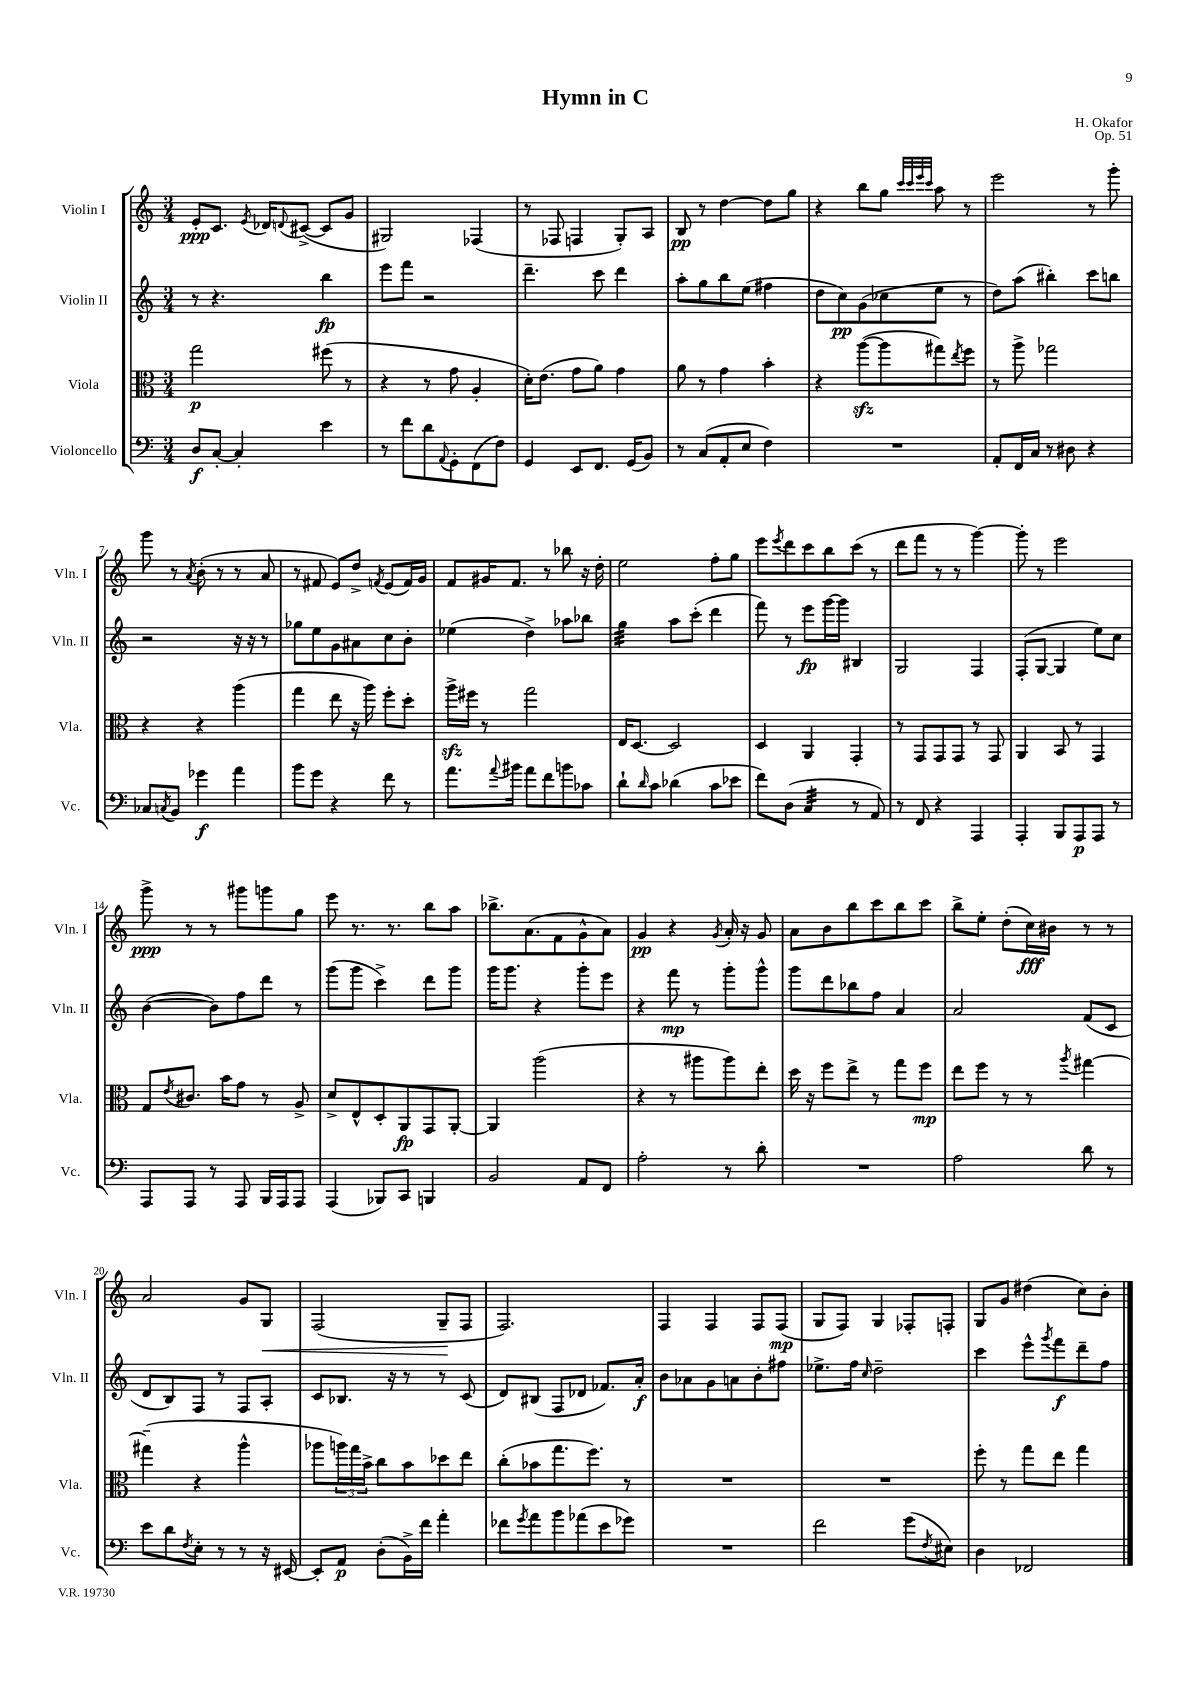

**kern	**dynam	**kern	**dynam	**kern	**dynam	**kern	**dynam
*part4	*part4	*part3	*part3	*part2	*part2	*part1	*part1
*staff4	*staff4	*staff3	*staff3	*staff2	*staff2	*staff1	*staff1
*I"Violoncello	*	*I"Viola	*	*I"Violin II	*	*I"Violin I	*
*I'Vc.	*	*I'Vla.	*	*I'Vln. II	*	*I'Vln. I	*
*clefF4	*	*clefC3	*	*clefG2	*	*clefG2	*
*k[]	*	*k[]	*	*k[]	*	*k[]	*
*M3/4	*	*M3/4	*	*M3/4	*	*M3/4	*
=1	=1	=1	=1	=1	=1	=1	=1
8D/L	f	2gg\	p	8r	.	8e'/L	ppp
[8C'/J	.	.	.	4.r	.	8.c/J	.
4C'/]	.	.	.	.	.	.	.
.	.	.	.	.	.	8qe/	.
.	.	.	.	.	.	16d-X/KL	.
.	.	.	.	.	.	8qqdn/	.
.	.	.	.	.	.	([8c#X^/J	.
4e\	.	(8ff#X\	.	4bb\	fp	8c#/L]	.
.	.	8r	.	.	.	8g/J	.
=2	=2	=2	=2	=2	=2	=2	=2
8r	.	4r	.	8eee\L	.	2G#X/)	.
8f\L	.	.	.	8fff\J	.	.	.
8d\	.	8r	.	2r	.	.	.
8qqAA/	.	.	.	.	.	.	.
8GG'\	.	8g\	.	.	.	.	.
(8FF\	.	4A'/	.	.	.	(4F-X/	.
8F\J)	.	.	.	.	.	.	.
=3	=3	=3	=3	=3	=3	=3	=3
4GG/	.	16d'\KL)	.	4.ddd~\	.	8r	.
.	.	(8.e\J	.	.	.	.	.
.	.	.	.	.	.	8F-X/	.
8EE/L	.	8g\L	.	.	.	4Fn/	.
8.FF/J	.	8a\J)	.	8ccc\	.	.	.
.	.	4g\	.	4ddd\	.	8G'/L)	.
(16GG/KL	.	.	.	.	.	.	.
8BB/J)	.	.	.	.	.	8A/J	.
=4	=4	=4	=4	=4	=4	=4	=4
8r	.	8a\	.	8aa'\L	.	8B/	pp
(8C/L	.	8r	.	8gg\	.	8r	.
8AA'/	.	4g\	.	8bb\	.	[4dd\	.
8E/J	.	.	.	(8ee\J	.	.	.
4F\)	.	4b'\	.	4ff#X\	.	8dd\L]	.
.	.	.	.	.	.	8gg\J	.
=5	=5	=5	=5	=5	=5	=5	=5
2.r	.	4r	.	8dd\L	.	4r	.
.	.	.	.	8cc\)	pp	.	.
.	.	([8aazz\L	.	(8g\	.	8bb\L	.
.	.	8aa\]	.	8cc-X\	.	8gg\J	.
.	.	.	.	.	.	32qqccc/LLL	.
.	.	.	.	.	.	32qqccc/	.
.	.	.	.	.	.	32qqeee/	.
.	.	.	.	.	.	32qqccc/JJJ	.
.	.	8gg#X\)	.	8ee\J	.	8aa\	.
.	.	8qee/	.	.	.	.	.
.	.	8ff\J	.	8r	.	8r	.
=6	=6	=6	=6	=6	=6	=6	=6
8AA'/L	.	8r	.	8dd\L)	.	2eee\	.
16FF/L	.	8aa^\	.	(8aa\J	.	.	.
16C/JJ	.	.	.	.	.	.	.
8r	.	2gg-X\	.	4bb#X'\)	.	.	.
8D#X\	.	.	.	.	.	.	.
4r	.	.	.	8ccc\L	.	8r	.
.	.	.	.	8bbn\J	.	8ggg'\	.
!!LO:LB:g=z
=7	=7	=7	=7	=7	=7	=7	=7
8C-X/L	.	4r	.	2r	.	8ggg\	.
8qCn/	.	.	.	.	.	.	.
8BB/J	.	.	.	.	.	8r	.
.	.	.	.	.	.	8qa/	.
4g-X\	f	4r	.	.	.	(8b'\	.
.	.	.	.	.	.	8r	.
4a\	.	(4aa\	.	16r	.	8r	.
.	.	.	.	16r	.	.	.
.	.	.	.	8r	.	8a/	.
=8	=8	=8	=8	=8	=8	=8	=8
8b\L	.	4gg\	.	8gg-X\L	.	8r	.
8g\J	.	.	.	8ee\	.	8f#X/	.
4r	.	8ee\	.	8g\	.	8e/L)	.
.	.	16r	.	8a#X\	.	8dd^/J	.
.	.	16aa\)	.	.	.	.	.
.	.	.	.	.	.	8qfn/	.
8f\	.	8ff'\L	.	8cc\	.	(8e/L	.
8r	.	8dd'\J	.	8b'\J	.	16f/L)	.
.	.	.	.	.	.	16g/JJ	.
=9	=9	=9	=9	=9	=9	=9	=9
8.a\L	.	16aazz^\LL	.	(4ee-X\	.	8f/L	.
.	.	16ff#X\JJ	.	.	.	.	.
.	.	8r	.	.	.	16g#X/K	.
8qqa/	.	.	.	.	.	.	.
16b#X\Jk	.	.	.	.	.	8.f/J	.
8a\L	.	2gg\	.	4dd^\)	.	.	.
8f\	.	.	.	.	.	8r	.
8bn\	.	.	.	8aa-X\L	.	8bb-X\	.
8c-X\J	.	.	.	8bb-X\J	.	16r	.
.	.	.	.	.	.	16dd'\	.
=10	=10	=10	=10	=10	=10	=10	=10
*	*	*	*	*tremolo	*	*	*
8d`\L	.	16E/KL	.	32gg\LLL	.	2ee\	.
.	.	.	.	32gg\	.	.	.
.	.	[8.D/J	.	32gg\	.	.	.
.	.	.	.	32gg\	.	.	.
16qqd/	.	.	.	.	.	.	.
8c\J	.	.	.	32gg\	.	.	.
.	.	.	.	32gg\	.	.	.
.	.	.	.	32gg\	.	.	.
.	.	.	.	32gg\JJJ	.	.	.
*	*	*	*	*Xtremolo	*	*	*
(4d-X\	.	2D/]	.	8aa\L	.	.	.
.	.	.	.	(8ccc'\J	.	.	.
8c\L	.	.	.	4ddd\	.	8ff'\L	.
8e-X\J	.	.	.	.	.	8gg\J	.
=11	=11	=11	=11	=11	=11	=11	=11
8f\L)	.	4D/	.	8fff\)	.	8eee\L	.
.	.	.	.	.	.	8qeee/	.
(8D\J	.	.	.	8r	.	8ddd\	.
*tremolo	*	*	*	*	*	*	*
32C/LLL	.	4AA/	.	8eee\L	fp	8ccc\	.
32C/	.	.	.	.	.	.	.
32C/	.	.	.	.	.	.	.
32C/	.	.	.	.	.	.	.
32C/	.	.	.	[16ggg\L	.	8bb\	.
32C/	.	.	.	.	.	.	.
32C/	.	.	.	16ggg\JJ]	.	.	.
32C/JJJ	.	.	.	.	.	.	.
*Xtremolo	*	*	*	*	*	*	*
8r	.	4GG'/	.	4B#X/	.	(8ccc\J	.
8AA/)	.	.	.	.	.	8r	.
=12	=12	=12	=12	=12	=12	=12	=12
8r	.	8r	.	2G/	.	8ddd\L	.
8FF/	.	8GG/L	.	.	.	8fff\J	.
4r	.	8GG/	.	.	.	8r	.
.	.	8GG/J	.	.	.	8r	.
4AAA/	.	8r	.	4F/	.	[4ggg\)	.
.	.	8GG/	.	.	.	.	.
=13	=13	=13	=13	=13	=13	=13	=13
4AAA'/	.	4AA/	.	(8F'/L	.	8ggg'\]	.
.	.	.	.	[8G/J	.	8r	.
8BBB/L	.	8BB/	.	4G/]	.	2eee\	.
8AAA/	p	8r	.	.	.	.	.
8AAA/J	.	4GG/	.	8ee\L)	.	.	.
8r	.	.	.	8cc\J	.	.	.
!!LO:LB:g=z
=14	=14	=14	=14	=14	=14	=14	=14
8AAA/L	.	8G/L	.	([4b\	.	8ggg^\	ppp
.	.	8qe/	.	.	.	.	.
8AAA/J	.	8.c#X/J	.	.	.	8r	.
8r	.	.	.	8b\L])	.	8r	.
.	.	16b\KL	.	.	.	.	.
8AAA/	.	8g\J	.	8ff\	.	8ggg#X\L	.
16BBB/LL	.	8r	.	8ddd\J	.	8gggn\	.
16AAA/J	.	.	.	.	.	.	.
8AAA/J	.	8A^/	.	8r	.	8gg\J	.
=15	=15	=15	=15	=15	=15	=15	=15
(4AAA/	.	8d^/L	.	(8ggg\L	.	8eee\	.
.	.	8E^^/	.	8ggg\J	.	8.r	.
8BBB-X/L)	.	8D'/	.	4ccc^\)	.	.	.
.	.	.	.	.	.	8.r	.
8CC/J	.	8AA/	fp	.	.	.	.
4BBBn/	.	8GG/	.	8ddd\L	.	8bb\L	.
.	.	[8AA'/J	.	8ggg\J	.	8aa\J	.
=16	=16	=16	=16	=16	=16	=16	=16
2BB/	.	4AA/]	.	16ggg\KL	.	8.bb-X^\L	.
.	.	.	.	8.ggg\J	.	.	.
.	.	.	.	.	.	(8.a\	.
.	.	(2aa\	.	4r	.	.	.
.	.	.	.	.	.	8f\	.
8AA/L	.	.	.	8ggg'\L	.	8g^^\	.
8FF/J	.	.	.	8eee\J	.	8a\J)	.
=17	=17	=17	=17	=17	=17	=17	=17
2A'\	.	4r	.	4r	.	4g/	pp
.	.	8r	.	8fff\	mp	4r	.
.	.	8aa#X\L	.	8r	.	.	.
.	.	.	.	.	.	8qg/	.
8r	.	8aa#\)	.	8ggg'\L	.	16a'/	.
.	.	.	.	.	.	16r	.
8d'\	.	8ee'\J	.	8ggg^^\J	.	8g/	.
=18	=18	=18	=18	=18	=18	=18	=18
2.r	.	16dd\	.	8ggg\L	.	8a\L	.
.	.	16r	.	.	.	.	.
.	.	8ff\L	.	8ddd\	.	8b\	.
.	.	8ee^\J	.	8bb-X\	.	8bb\	.
.	.	8r	.	8ff\J	.	8ccc\	.
.	.	8gg\L	.	4a/	.	8bb\	.
.	.	8ff\J	mp	.	.	8ccc\J	.
=19	=19	=19	=19	=19	=19	=19	=19
2A\	.	8ee\L	.	2a/	.	8bb^\L	.
.	.	8ff\J	.	.	.	8ee'\J	.
.	.	8r	.	.	.	(8dd'\L	.
.	.	8r	.	.	.	16cc\L)	fff
.	.	.	.	.	.	16b#X\JJ	.
.	.	8qaa/	.	.	.	.	.
8d\	.	[4gg#X\	.	(8f/L	.	8r	.
8r	.	.	.	8c/J	.	8r	.
!!LO:LB:g=z
=20	=20	=20	=20	=20	=20	=20	=20
8e\L	.	(4gg#X~\]	.	8d/L	.	2a/	.
8d\	.	.	.	8B/)	.	.	.
8qF/	.	.	.	.	.	.	.
8E'\J	.	4r	.	8F/J	.	.	.
8r	.	.	.	8r	.	.	.
8r	.	4aa^^\	.	8F/L	.	8g/L	.
!	!	!	!	!	!	!	!LO:HP:b
16r	.	.	.	8A'/J	.	8G/J	<
[16EE#X/	.	.	.	.	.	.	.
=21	=21	=21	=21	=21	=21	=21	=21
8EE#'/L]	.	8aa-X\L	.	8c/L	.	(2F/	.
8AA/J	p	24aan\L)	.	8.B-X/J	.	.	.
.	.	24gg\	.	.	.	.	.
.	.	24b^\JJ	.	.	.	.	.
(8D'\L	.	8cc\L	.	.	.	.	.
.	.	.	.	16r	.	.	.
16BB^\L)	.	8b\	.	8r	.	.	.
16f\JJ	.	.	.	.	.	.	.
4a'\	.	8dd-X\	.	8r	.	8G~/L	.
.	.	8ee\J	.	(8c/	.	8F/J	[
=22	=22	=22	=22	=22	=22	=22	=22
8f-X\L	.	(8cc'\L	.	8d/L)	.	2.F/)	.
8qg/	.	.	.	.	.	.	.
8a\	.	8b-X\	.	(8B#X/J	.	.	.
8b\	.	8.gg\	.	8F/L	.	.	.
(8a-X\	.	.	.	8d-X/J	.	.	.
.	.	8.ff\J)	.	.	.	.	.
8e\	.	.	.	8.f-X/L)	.	.	.
8g-X\J)	.	8r	.	.	.	.	.
.	.	.	.	16a'/Jk	f	.	.
=23	=23	=23	=23	=23	=23	=23	=23
2.r	.	2.r	.	8b\L	.	4F/	.
.	.	.	.	8a-X\	.	.	.
.	.	.	.	8g\	.	4F/	.
.	.	.	.	8an\	.	.	.
.	.	.	.	8b'\	.	8F/L	.
.	.	.	.	8ff#X\J	.	(8F/J	mp
=24	=24	=24	=24	=24	=24	=24	=24
2f\	.	2.r	.	8.ee-X^\L	.	8G/L	.
.	.	.	.	.	.	8F/J)	.
.	.	.	.	16ff\Jk	.	.	.
.	.	.	.	16qqcc/	.	.	.
.	.	.	.	2dd~\	.	4G/	.
(8g\L	.	.	.	.	.	8F-X'/L	.
8qF/	.	.	.	.	.	.	.
8E#X\J)	.	.	.	.	.	8Fn'/J	.
=25	=25	=25	=25	=25	=25	=25	=25
4D\	.	8ff'\	.	4ccc\	.	8G/L	.
.	.	8r	.	.	.	8g/J	.
2FF-X/	.	8gg\L	.	8eee^^\L	.	(4dd#X\	.
.	.	.	.	8qggg/	.	.	.
.	.	8ee\J	.	8fff\	f	.	.
.	.	4gg\	.	8ddd~\	.	8cc\L)	.
.	.	.	.	8ff\J	.	8b'\J	.
==	==	==	==	==	==	==	==
*-	*-	*-	*-	*-	*-	*-	*-
